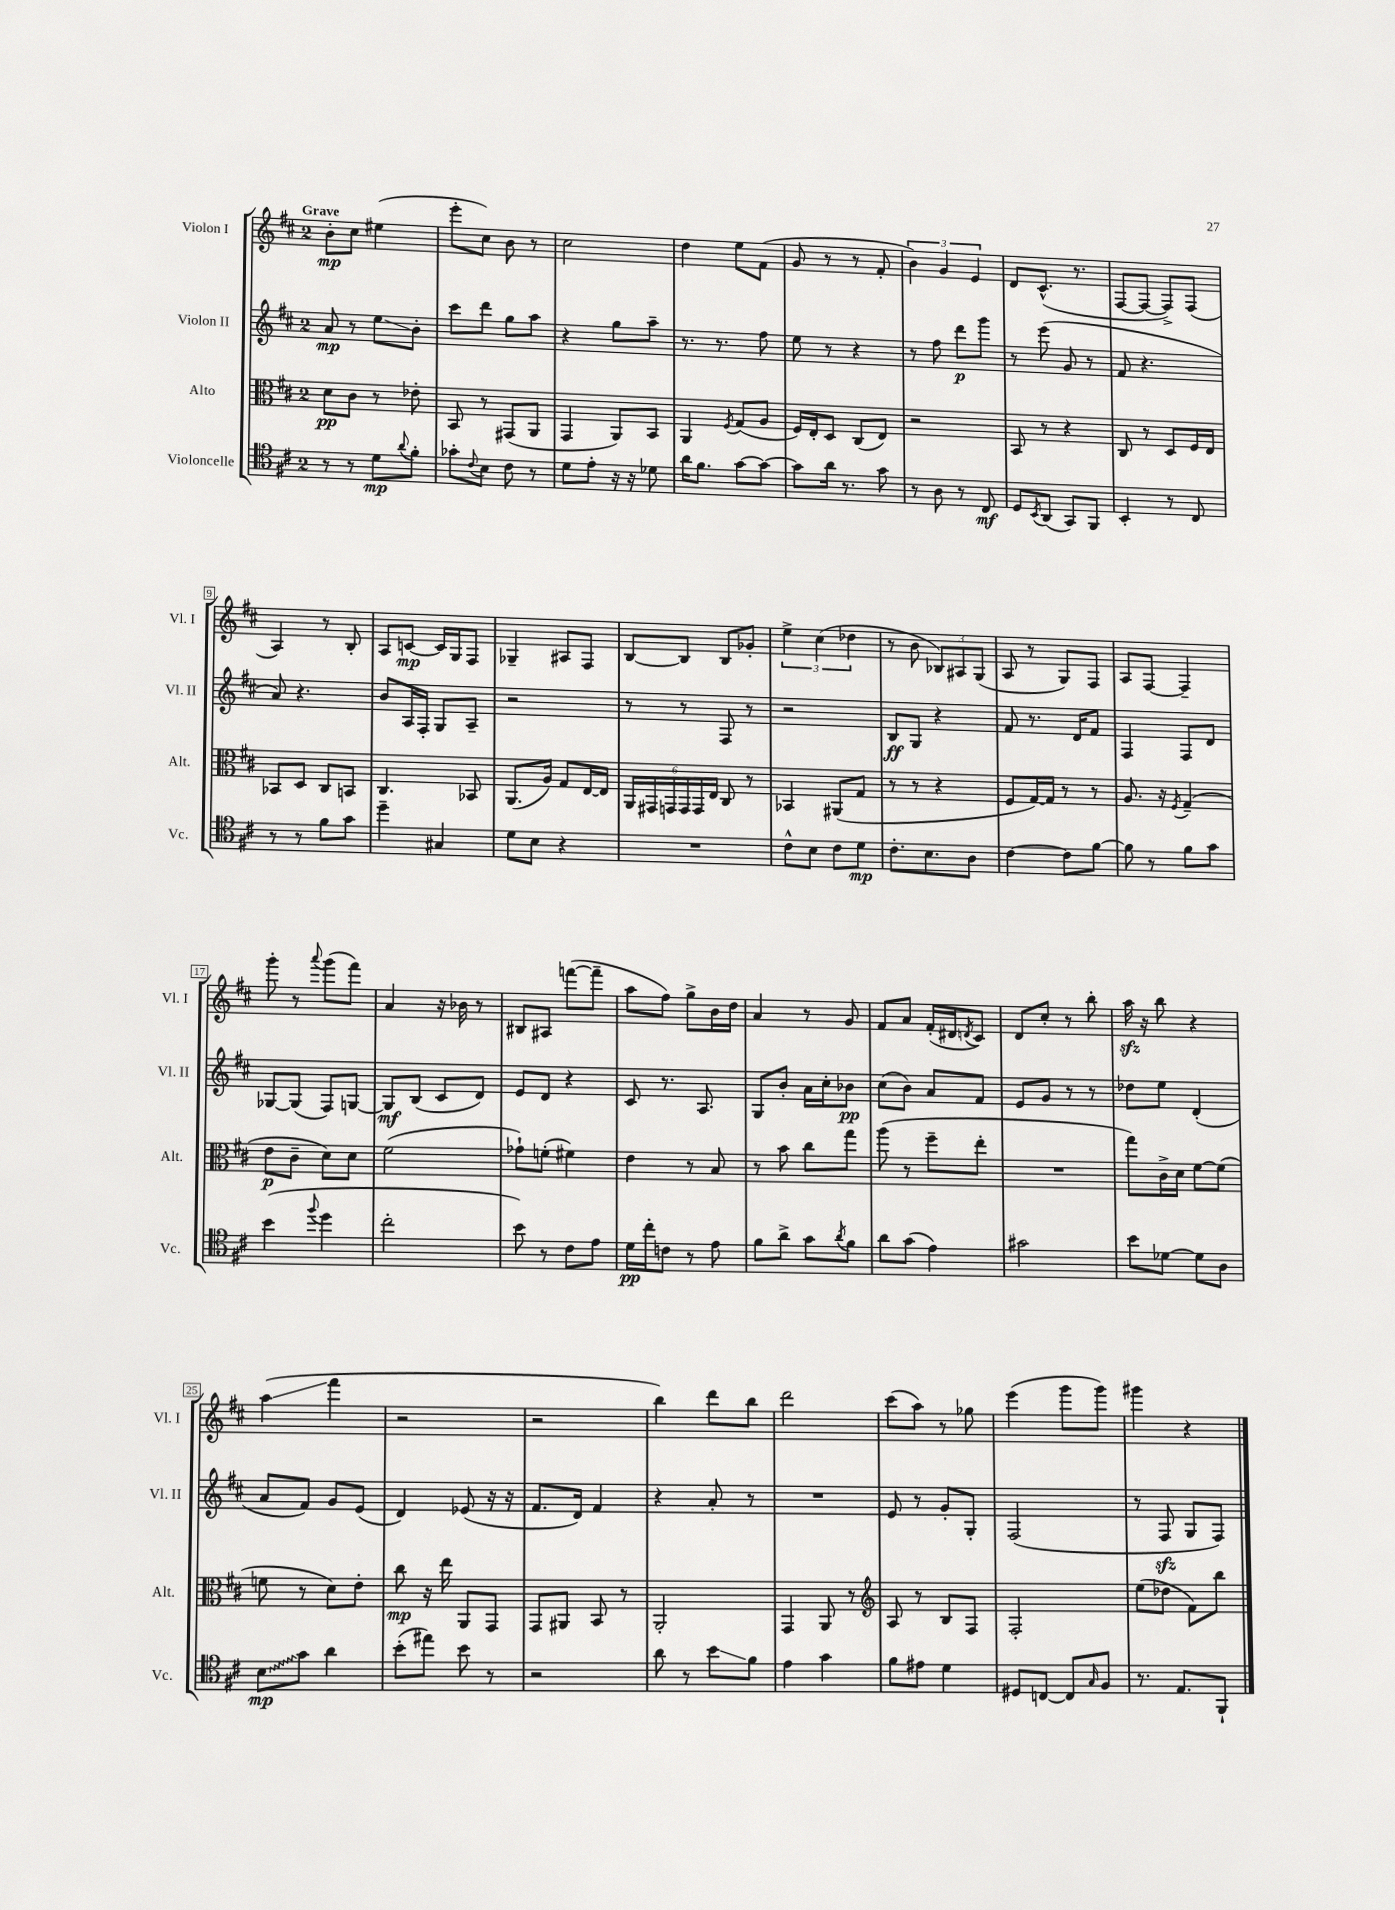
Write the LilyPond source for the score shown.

<<
\new StaffGroup <<
\new Staff = "s0" \with { instrumentName = "Violon I" shortInstrumentName = "Vl. I" } {
    \clef treble \key d \major \once \override Staff.TimeSignature.style = #'single-digit \time 2/4 \tempo "Grave"
    b'8-.\mp cis''8 eis''4( |
    e'''8-. cis''8) b'8 r8 |
    cis''2 |
    d''4 e''8 fis'8( |
    g'8 r8 r8 fis'8-. |
    \tuplet 3/2 { b'4) g'4 e'4 } |
    d'8 cis'8.-^( r8. |
    fis8~ fis8~ fis8->) fis8( |
    a4) r8 b8-. |
    a8 c'8~\mp c'16 g16 fis8 |
    ges4-- ais8 fis8 |
    b8~ b8 b8 ges'8-. |
    \tuplet 3/2 { e''4-> cis''4( des''4 } |
    r8 b'8 \tuplet 3/2 { bes8) ais8 g8( } |
    a8 r8 g8) fis8 |
    a8 fis8~ fis4-- |
    g'''8-. r8 \appoggiatura { a'''8 } g'''8( fis'''8) |
    a'4 r16 bes'16 r8 |
    bis8 ais8 f'''8~( f'''8-- |
    a''8 fis''8) g''8-> b'16 d''16 |
    a'4 r8 g'8 |
    fis'8 a'8 fis'16-.( dis'16 \acciaccatura { d'8 } cis'8) |
    d'8 cis''8-. r8 b''8-. |
    a''16\sfz r16 b''8 r4 |
    a''4\glissando( fis'''4 |
    r2 |
    r2 |
    b''4) d'''8 b''8 |
    d'''2 |
    cis'''8( a''8) r8 ges''8 |
    e'''4( g'''8 g'''8) |
    gis'''4 r4 \bar "|." |
}
\new Staff = "s1" \with { instrumentName = "Violon II" shortInstrumentName = "Vl. II" } {
    \clef treble \key d \major \once \override Staff.TimeSignature.style = #'single-digit \time 2/4
    a'8\mp r8 e''8\glissando b'8-. |
    cis'''8 d'''8 g''8 a''8 |
    r4 g''8 a''8-- |
    r8. r8. fis''8 |
    e''8 r8 r4 |
    r8 fis''8 d'''8\p g'''8 |
    r8 e'''8( g'8 r8 |
    fis'8 r4. |
    a'8) r4. |
    b'8 a16 fis16-. g8 a8-- |
    r2 |
    r8 r8 fis8 r8 |
    r2 |
    b8\ff g8 r4 |
    fis'8 r8. d'16 fis'8 |
    fis4 fis8 d'8 |
    ges8~ ges8( fis8) g8~ |
    g8\mf b8( cis'8 d'8) |
    e'8 d'8 r4 |
    cis'8 r8. a8. |
    g8 b'8-. a'16 cis''16-. bes'8\pp |
    cis''8( b'8) a'8 fis'8 |
    e'8 g'8 r8 r8 |
    des''8 e''8 d'4-.( |
    a'8 fis'8) g'8 e'8( |
    d'4) ees'8( r16 r16 |
    fis'8. d'16) fis'4 |
    r4 a'8-. r8 |
    R2 |
    e'8 r8 g'8-. g8-. |
    fis2( |
    r8 fis8\sfz g8 fis8) \bar "|." |
}
\new Staff = "s2" \with { instrumentName = "Alto" shortInstrumentName = "Alt." } {
    \clef alto \key d \major \once \override Staff.TimeSignature.style = #'single-digit \time 2/4
    d'8\pp cis'8 r8 ees'8-. |
    b,8 r8 gis,8( a,8 |
    g,4 a,8) b,8 |
    a,4 \acciaccatura { fis8 } g8( a8 |
    fis16) e16-. d8 cis8( e8) |
    r2 |
    b,8 r8 r4 |
    cis8 r8 d8 fis16 e16 |
    bes,8 d8 cis8 b,8 |
    cis4. bes,8 |
    a,8.( a16) g8 e16~ e16 |
    \tuplet 6/4 { a,16 gis,16 g,16 g,16 g,16 e16 } cis8 r8 |
    bes,4 ais,8( g8 |
    r8 r8 r4 |
    fis8 g16~) g16 r8 r8 |
    a8. r16 \acciaccatura { fis8 } g4--( |
    e'8\p cis'8-- d'8) d'8 |
    fis'2( |
    ges'8-!) f'8-.( fis'4) |
    e'4 r8 b8 |
    r8 b'8 cis''8 g''8 |
    a''8( r8 fis''8-- e''8-. |
    R2 |
    g''8) cis'16-> d'16 fis'8~ fis'8( |
    f'8 r8 d'8) e'8-. |
    cis''8\mp r16 e''16 a,8 g,8 |
    g,8 ais,8 b,8 r8 |
    a,2-. |
    g,4 a,8 r8 |
    \clef treble a8 r8 b8 fis8 |
    fis2-. |
    e''8( des''8 fis'8) b''8 \bar "|." |
}
\new Staff = "s3" \with { instrumentName = "Violoncelle" shortInstrumentName = "Vc." } {
    \clef tenor \key d \major \once \override Staff.TimeSignature.style = #'single-digit \time 2/4
    r8 r8 d'8\mp \appoggiatura { a'8 } fis'8-. |
    ges'8-. \appoggiatura { cis'8 } b8 cis'8 r8 |
    d'8 e'8-. r16 r16 des'8 |
    a'16 fis'8. g'8~ g'8~ |
    g'8 a'16 r8. g'8 |
    r8 a8 r8 cis8\mf |
    d8 \acciaccatura { b,8 } a,8( g,8) fis,8 |
    b,4-. r8 cis8 |
    r8 r8 fis'8 g'8 |
    d''4-- gis4 |
    d'8 b8 r4 |
    R2 |
    cis'8-^ b8 cis'8 d'8\mp |
    cis'8.-. b8. a8 |
    cis'4~ cis'8 fis'8~ |
    fis'8 r8 fis'8 g'8 |
    b'4( \appoggiatura { fis''8 } d''4 |
    cis''2-. |
    b'8) r8 cis'8 e'8 |
    d'16\pp cis''16-. c'8 r8 e'8 |
    fis'8 a'8-> g'8 \acciaccatura { a'8 } fis'8 |
    a'8 g'8( e'4) |
    gis'2 |
    b'8 des'8~ des'8 a8 |
    \once \override Glissando.style = #'zigzag b8\glissando\mp g'8 a'4 |
    b'8-.( eis''8) b'8 r8 |
    r2 |
    a'8 r8 b'8\glissando fis'8 |
    e'4 g'4 |
    fis'8 eis'8 d'4 |
    dis8 c8~ c8 \grace { g16 } fis8 |
    r8. e8. fis,8-! \bar "|." |
}
>>
>>
\layout { \context { \Score \override BarNumber.stencil = #(make-stencil-boxer 0.1 0.3 ly:text-interface::print) } }
